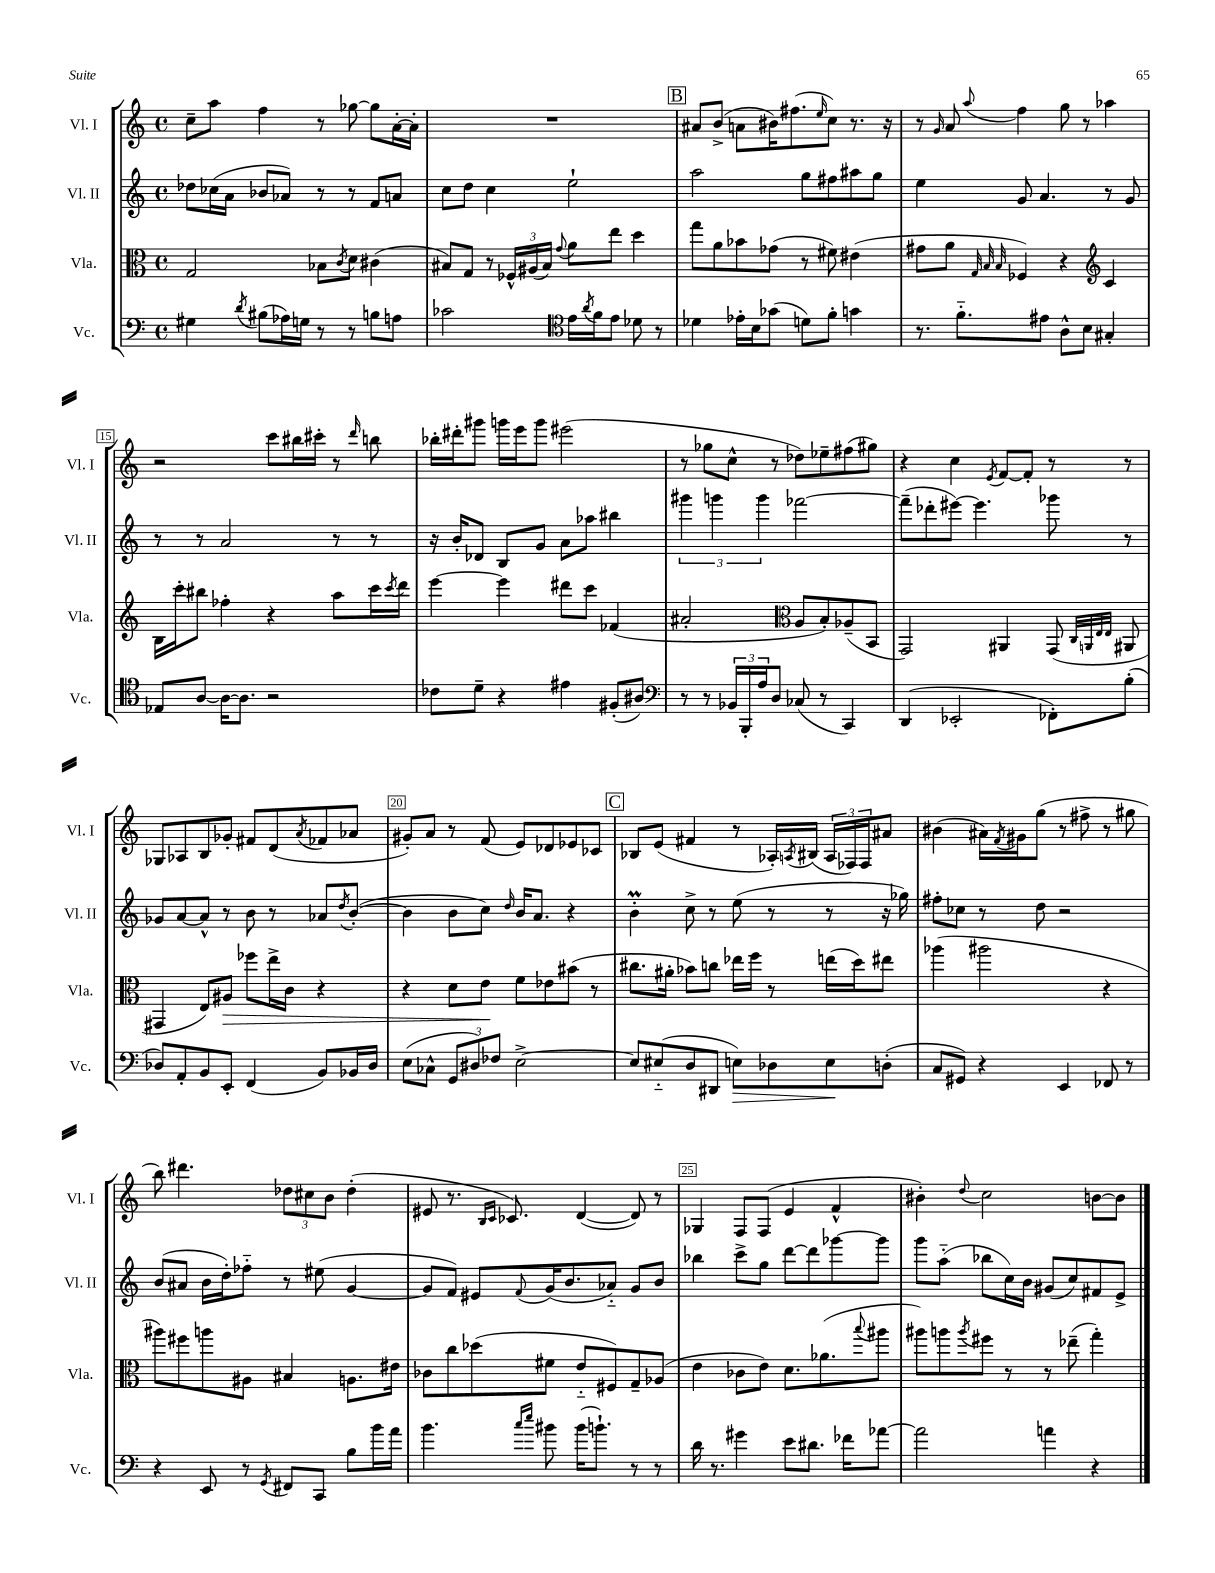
<<
\new StaffGroup <<
\new Staff = "s0" \with { instrumentName = "Vl. I" shortInstrumentName = "Vl. I" } {
    \clef treble \key c \major \defaultTimeSignature \time 4/4
    c''8-- a''8 f''4 r8 ges''8~ ges''8 a'16~-. a'16-. |
    R1 |
    \mark \markup { \box "B" } ais'8 b'8->( a'8 bis'16) fis''8.( \grace { e''16 } c''8) r8. r16 |
    r8 \grace { g'16 } a'8 \appoggiatura { a''8 } f''4 g''8 r8 aes''4 |
    r2 c'''8 bis''16 cis'''16-. r8 \grace { d'''16 } b''8 |
    bes''16-. dis'''16-. gis'''8 g'''16 e'''16 g'''8 eis'''2( |
    r8 ges''8 c''8-^ r8 des''8) ees''8-- fis''8( gis''8) |
    r4 c''4 \acciaccatura { e'8 } f'8~ f'8-. r8 r8 |
    ges8 aes8 b8 ges'8-. fis'8 d'8( \acciaccatura { a'8 } fes'8 aes'8 |
    gis'8-.) a'8 r8 f'8( e'8) des'8 ees'8 ces'8 |
    \mark \markup { \box "C" } bes8 e'8( fis'4 r8 aes16-.) \acciaccatura { a8 } bis16( \tuplet 3/2 { a16 fes16) fes16 } ais'8 |
    bis'4( ais'16) \acciaccatura { f'8 } gis'16 g''8( r8 fis''8-> r8 gis''8 |
    b''8) dis'''4. \tuplet 3/2 { des''8 cis''8 b'8 } des''4-.( |
    eis'8 r8. \grace { b16 c'16 } ces'8.) d'4~( d'8) r8 |
    ges4 f8 f8( e'4 f'4-^ |
    bis'4-.) \appoggiatura { d''8 } c''2 b'8~ b'8 \bar "|." |
}
\new Staff = "s1" \with { instrumentName = "Vl. II" shortInstrumentName = "Vl. II" } {
    \clef treble \key c \major \defaultTimeSignature \time 4/4
    des''8 ces''16( a'16 bes'8 aes'8) r8 r8 f'8 a'8 |
    c''8 d''8 c''4 e''2-! |
    \mark \markup { \box "B" } a''2 g''8 fis''8 ais''8 g''8 |
    e''4 g'8 a'4. r8 g'8 |
    r8 r8 a'2 r8 r8 |
    r16 b'16-. des'8 b8 g'8 a'8 aes''8 bis''4 |
    \tuplet 3/2 { gis'''4 g'''4 g'''4 } fes'''2~ |
    fes'''8--( des'''8-. eis'''8~) eis'''4. ges'''8 r8 |
    ges'8 a'8~ a'8-^ r8 b'8 r8 aes'8 \acciaccatura { d''8 } b'8~-.( |
    b'4 b'8 c''8) \grace { d''16 } b'16 a'8. r4 |
    \mark \markup { \box "C" } b'4-.\prall c''8-> r8 e''8( r8 r8 r16 ges''16) |
    fis''8-. ces''8 r8 d''8 r2 |
    b'8( ais'8 b'16 d''16-.) fes''8-_ r8 eis''8( g'4~ |
    g'8 f'8) eis'8 \appoggiatura { f'8 } g'16( b'8. aes'8-_) g'8 b'8 |
    bes''4 c'''8-> g''8 d'''8~ d'''8 ges'''8~ ges'''8 |
    g'''8 a''8-_( bes''8 c''16) b'16 gis'8( c''8) fis'8 e'8-> \bar "|." |
}
\new Staff = "s2" \with { instrumentName = "Vla." shortInstrumentName = "Vla." } {
    \clef alto \key c \major \defaultTimeSignature \time 4/4
    g2 bes8 \acciaccatura { c'8 } d'8 cis'4( |
    bis8) g8 r8 \tuplet 3/2 { fes16-^ ais16( bis16) } \appoggiatura { g'8 } a'8 e''8 d''4 |
    \mark \markup { \box "B" } g''8 a'8 bes'8 ges'8( r8 fis'8) eis'4( |
    gis'8 a'8 \grace { g32 b32 b32 } fes4) r4 \clef treble c'4 |
    b16 c'''16-. bis''8 fes''4-. r4 a''8 c'''16 \acciaccatura { c'''8 } d'''16 |
    e'''4~ e'''4 dis'''8 c'''8 fes'4( |
    ais'2-. \clef alto a8 b8-.) aes8--( b,8 |
    g,2) ais,4 g,8( \grace { c32 a,32 e32 e32 } ais,8 |
    gis,4 e8) ais8\> fes''8 e''16-> c'16 r4 |
    r4 d'8 e'8\! f'8 ees'8 bis'8( r8 |
    \mark \markup { \box "C" } cis''8. ais'16-. bes'8) c''8 ees''16 f''16 r8 e''16( d''16) eis''8 |
    aes''4( ais''2 r4 |
    ais''8) fis''8 a''8 ais8 bis4 a8. eis'16 |
    ces'8 c''8 des''8( fis'8 e'8-_ fis8) g8-- aes8( |
    e'4 ces'8 e'8) d'8. aes'8.( \appoggiatura { b''8 } ais''8 |
    ais''8) a''8 \acciaccatura { a''8 } fis''8 r8 r8 ees''8--( g''4-.) \bar "|." |
}
\new Staff = "s3" \with { instrumentName = "Vc." shortInstrumentName = "Vc." } {
    \clef bass \key c \major \defaultTimeSignature \time 4/4
    gis4 \acciaccatura { d'8 } bis8( aes16) g16 r8 r8 b8 a8 |
    ces'2 \clef tenor e'16 \acciaccatura { a'8 } f'16 e'8 des'8 r8 |
    \mark \markup { \box "B" } des'4 ees'16-. b16 ges'8( d'8) f'8-. g'4 |
    r8. f'8.-_ eis'8 a8-^ b8 gis4-. |
    ees8 a8~ a16~ a8. r2 |
    ces'8 d'8-- r4 eis'4 fis8-.( ais8) |
    \clef bass r8 r8 \tuplet 3/2 { bes,16 b,,16-. a16 } d8 ces8( r8 c,4) |
    d,4( ees,2-. fes,8-.) b8-.( |
    des8) a,8-. b,8 e,8-. f,4( b,8) bes,16 des16 |
    e8( ces8-^ \tuplet 3/2 { g,8 dis8) fes8 } e2~-> |
    \mark \markup { \box "C" } e8 eis8-_( d8 dis,8 e8\>) des8 e8\! d8-.( |
    c8 gis,8) r4 e,4 fes,8 r8 |
    r4 e,8 r8 \acciaccatura { g,8 } fis,8 c,8 b8 b'16 a'16 |
    b'4. \grace { c''16 e''16 } bis'8 bis'16( b'8.-!) r8 r8 |
    d'16 r8. gis'4 e'8 dis'8. fes'16 aes'8~ |
    aes'2 a'4 r4 \bar "|." |
}
>>
>>
\layout { \context { \Score currentBarNumber = #11 \override BarNumber.break-visibility = ##(#f #t #t) barNumberVisibility = #(every-nth-bar-number-visible 5) \override BarNumber.stencil = #(make-stencil-boxer 0.1 0.3 ly:text-interface::print) } }
